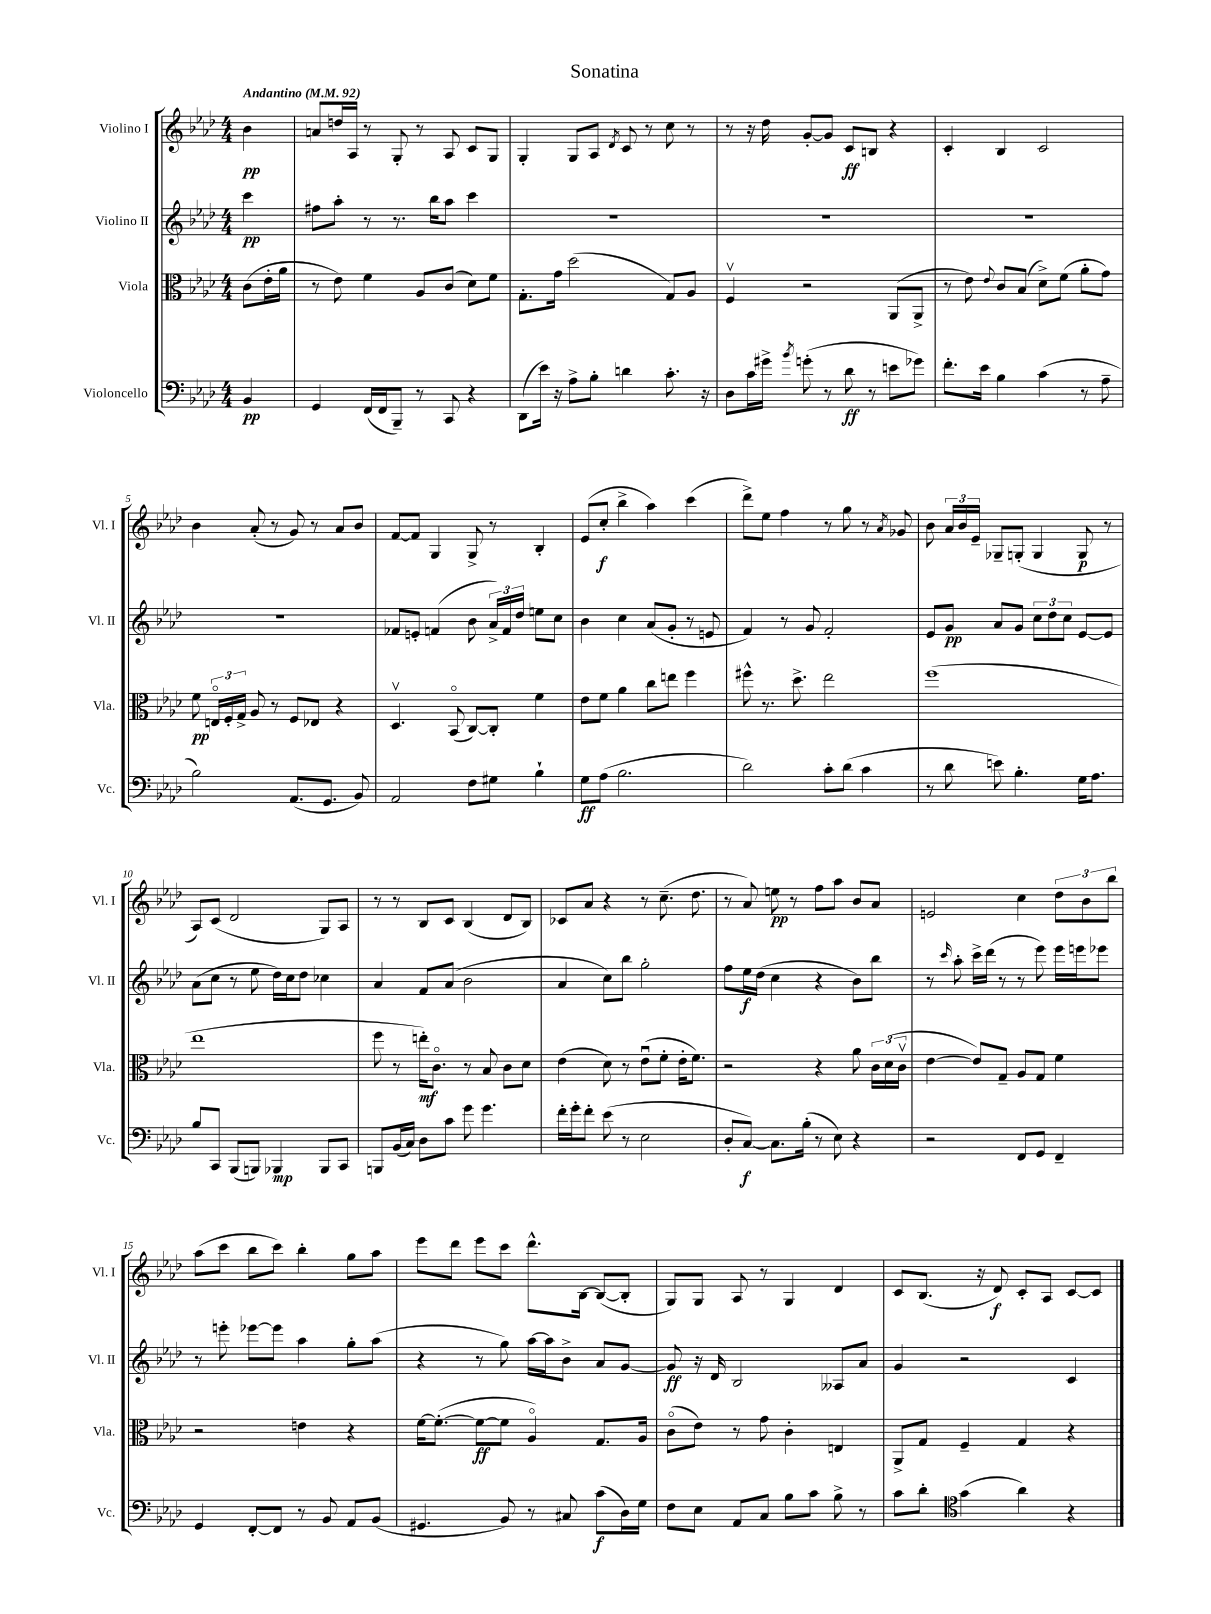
\header { title = "Sonatina" }
<<
\new StaffGroup <<
\new Staff = "s0" \with { instrumentName = "Violino I" shortInstrumentName = "Vl. I" } {
    \clef treble \key aes \major \numericTimeSignature \time 4/4 \partial 4 \tempo "Andantino" 4 = 92
    \autoBeamOff bes'4\pp |
    a'8[ d''16 aes16] r8 g8-. r8 aes8 c'8[ g8] |
    g4-. g8[ aes8] \acciaccatura { des'8 } c'8 r8 c''8 r8 |
    r8 r16 des''16 g'8[~-. g'8] c'8[\ff b8] r4 |
    c'4-. bes4 c'2 |
    bes'4 aes'8-.( r8 g'8) r8 aes'8[ bes'8] |
    f'8[~ f'8] g4 g8-> r8 bes4-. |
    ees'8[( c''8]-.\f bes''4-> aes''4) c'''4( |
    des'''8[->) ees''8] f''4 r8 g''8 r8 \acciaccatura { aes'8 } ges'8 |
    bes'8 \tuplet 3/2 { aes'16[ bes'16 ees'16]-- } ges8[-- g8]-.( g4 g8\p r8 |
    aes8[) c'8]( des'2 g8[) aes8] |
    r8 r8 bes8[ c'8] bes4( des'8[ bes8]) |
    ces'8[ aes'8] r4 r8 c''8.--( des''8. |
    r8 aes'8) e''8\pp r8 f''8[ aes''8] bes'8[ aes'8] |
    e'2 c''4 \tuplet 3/2 { des''8[ bes'8 bes''8] } |
    aes''8[( c'''8] bes''8[ c'''8]) bes''4-. g''8[ aes''8] |
    ees'''8[ des'''8] ees'''8[ c'''8] des'''8.[-^ bes16]~ bes8[~( bes8]-. |
    g8[) g8] aes8 r8 g4 des'4 |
    c'8[ bes8.]( r16 des'8\f) c'8[-. aes8] c'8[~ c'8] \bar "|." |
}
\new Staff = "s1" \with { instrumentName = "Violino II" shortInstrumentName = "Vl. II" } {
    \clef treble \key aes \major \numericTimeSignature \time 4/4 \partial 4
    \autoBeamOff c'''4\pp |
    fis''8[ aes''8]-. r8 r8. bes''16[ aes''8] c'''4 |
    R1 |
    R1 |
    R1 |
    R1 |
    fes'8[ e'8]-. f'4( bes'8 \tuplet 3/2 { aes'16[->) f'16 des''16] } e''8[ c''8] |
    bes'4 c''4 aes'8[( g'8]-. r8 e'8 |
    f'4) r8 g'8 f'2-. |
    ees'8[ g'8]\pp aes'8[ g'8] \tuplet 3/2 { c''8[ des''8 c''8] } ees'8[~ ees'8] |
    aes'8[( c''8] r8 ees''8 des''16[) c''16 des''8] ces''4 |
    aes'4 f'8[ aes'8]( bes'2 |
    aes'4 c''8[) bes''8] g''2-. |
    f''8[ ees''16\f des''16]( c''4 r4 bes'8[) bes''8] |
    r8 \grace { c'''16 } aes''8-. c'''16[-> des'''16]( r8 r8 ees'''8) ees'''16[ e'''16 ees'''8] |
    r8 e'''8-. ees'''8[~ ees'''8] aes''4 g''8[-. aes''8]( |
    r4 r8 g''8) aes''16[~ aes''16 bes'8]-> aes'8[ g'8]~ |
    g'8\ff r16 des'16 bes2 aeses8[ aes'8] |
    g'4 r2 c'4 \bar "|." |
}
\new Staff = "s2" \with { instrumentName = "Viola" shortInstrumentName = "Vla." } {
    \clef alto \key aes \major \numericTimeSignature \time 4/4 \partial 4
    \autoBeamOff c'8[( ees'16-. aes'16] |
    r8 ees'8) f'4 aes8[ c'8]( des'8[) f'8] |
    g8.[-. g'16] des''2( g8[) aes8] |
    f4\upbow r2 aes,8[( aes,8]-> |
    r8 ees'8) \appoggiatura { ees'8 } c'8[ bes8]( des'8[->) f'8]( aes'8[-. g'8]) |
    f'8\pp \tuplet 3/2 { e16[\flageolet f16-. g16]-> } aes8 r8 f8[ ees8] r4 |
    des4.\upbow bes,8\flageolet( c8[~) c8]-. f'4 |
    ees'8[ f'8] aes'4 c''8[ e''8] f''4 |
    fis''8-^ r8. des''8.-> ees''2 |
    f''1( |
    ees''1 |
    f''8 r8 e''16[-.\mf) c'8.]\flageolet r8 bes8 c'8[ des'8] |
    ees'4( des'8) r8 ees'8[\downbow( f'8]-. ees'16[-. f'8.]) |
    r2 r4 aes'8 \tuplet 3/2 { c'16[ des'16( c'16]\upbow } |
    ees'4~ ees'8[) g8]-- aes8[ g8] f'4 |
    r2 e'4 r4 |
    f'16[~ f'8.]~-.( f'8[~\ff f'8] aes4\flageolet) g8.[ aes16] |
    c'8[\flageolet( ees'8]) r8 g'8 c'4-. e4 |
    aes,8[-> g8] f4-- g4 r4 \bar "|." |
}
\new Staff = "s3" \with { instrumentName = "Violoncello" shortInstrumentName = "Vc." } {
    \clef bass \key aes \major \numericTimeSignature \time 4/4 \partial 4
    \autoBeamOff bes,4\pp |
    g,4 f,16[( f,16 bes,,8]--) r8 c,8 r4 |
    des,8[( ees'16]) r16 aes8[-> bes8]-. d'4 c'8.-. r16 |
    des8[ c'16 gis'16]-> \acciaccatura { bes'8 } g'8-.( r8 des'8\ff r8 e'8[ ges'8]) |
    f'8.[-. ees'16] bes4 c'4( r8 aes8-- |
    bes2) aes,8.[( g,8.] bes,8) |
    aes,2 f8[ gis8] bes4-! |
    g8[\ff aes8]( bes2. |
    des'2) c'8[-. des'8]( c'4 |
    r8 des'8 e'8) bes4.-. g16[ aes8.] |
    bes8[ c,8] bes,,8[( b,,8]) bes,,4\mp bes,,8[ c,8] |
    b,,8[ bes,16( c16]) des8[ c'8] g'8 g'4. |
    f'16[-. g'16-. f'8]-. ees'8( r8 ees2 |
    des8[-. c8]~\f) c8.[ bes16]-.( r8 ees8) r4 |
    r2 f,8[ g,8] f,4-- |
    g,4 f,8[~-. f,8] r8 bes,8 aes,8[ bes,8]( |
    gis,4. bes,8) r8 cis8 c'8[\f( des16) g16] |
    f8[ ees8] aes,8[ c8] bes8[ c'8] bes8-> r8 |
    c'8[ des'8]-. \clef tenor g'4( aes'4) r4 \bar "|." |
}
>>
>>
